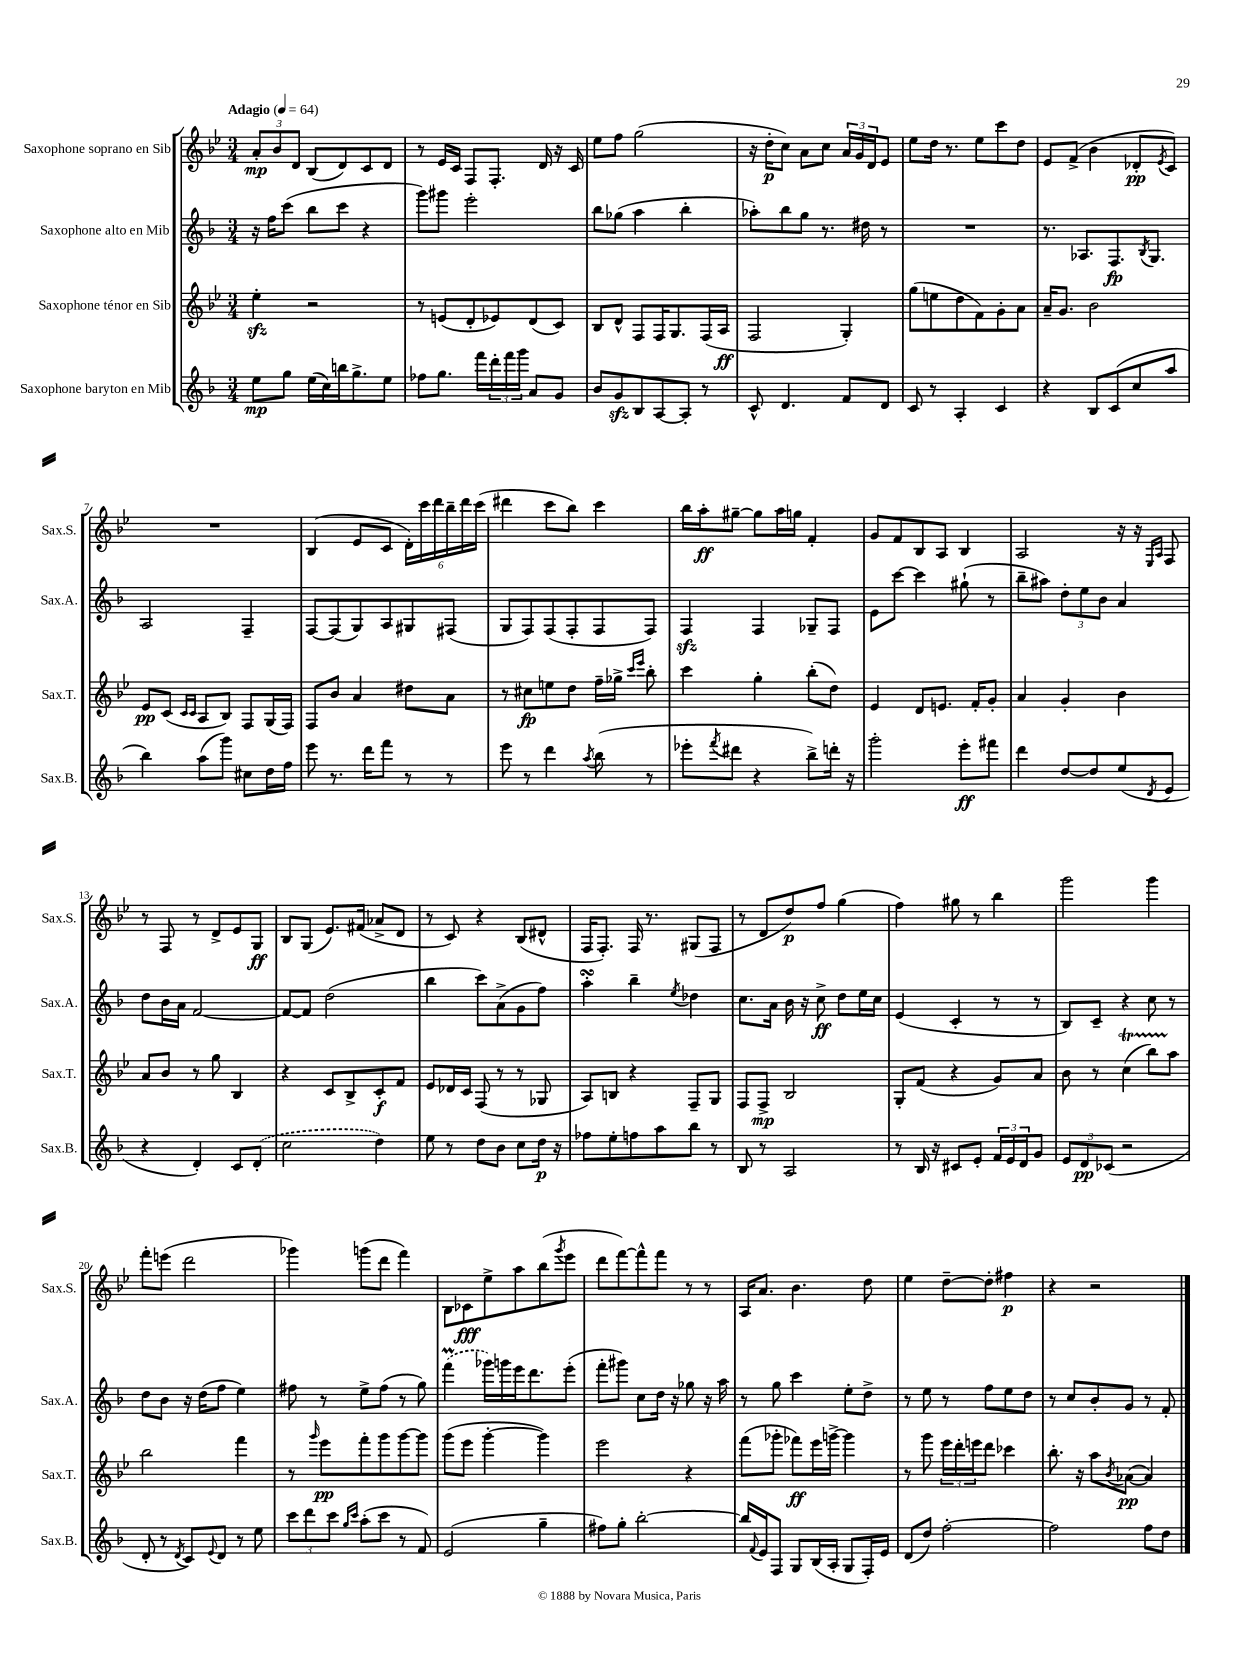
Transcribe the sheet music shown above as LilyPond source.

<<
\new StaffGroup <<
\new Staff = "s0" \with { instrumentName = "Saxophone soprano en Sib" shortInstrumentName = "Sax.S." } {
    \clef treble \key bes \major \numericTimeSignature \time 3/4 \tempo "Adagio" 4 = 64
    \tuplet 3/2 { a'8-.\mp bes'8 d'8 } bes8( d'8) c'8 d'8 |
    r8 ees'16 c'16 f8 f8.-. d'16 r16 c'16 |
    ees''8 f''8 g''2( |
    r16 d''16-.\p c''8) a'8 c''8 \tuplet 3/2 { a'16 g'16 d'16 } ees'8 |
    ees''8 d''16 r8. ees''8 c'''8 d''8 |
    ees'8 f'8->( bes'4 des'8-.\pp \acciaccatura { ees'8 } c'8) |
    R2. |
    bes4( ees'8 c'8 \tuplet 6/4 { d'16-.) c'''16 d'''16 bes''16-- d'''16 c'''16( } |
    dis'''4 c'''8 bes''8) c'''4 |
    bes''16 a''16-.\ff gis''8~-- gis''8 a''16 g''16 f'4-. |
    g'8 f'8 bes8 a8 bes4 |
    a2 r16 r16 \grace { ees16 a16 } f8 |
    r8 f8 r8 d'8-> ees'8 g8\ff |
    bes8 g8( ees'8.) fis'16( aes'8-> d'8 |
    r8 c'8) r4 bes8( dis'8-^ |
    f16 f8.-.) f16 r8. gis8( f8 |
    r8 d'8 d''8\p) f''8 g''4( |
    f''4) gis''8 r8 bes''4 |
    g'''2 g'''4 |
    f'''8-. e'''8( d'''2 |
    ges'''4) g'''8( d'''8 f'''4) |
    bes8 ces'8\fff ees''8-> a''8 bes''8( \acciaccatura { g'''8 } ees'''8 |
    d'''8 f'''8~) f'''8-^ f'''8 r8 r8 |
    a16 a'8. bes'4. d''8 |
    ees''4 d''8~-- d''8-. fis''4\p |
    r4 r2 \bar "|." |
}
\new Staff = "s1" \with { instrumentName = "Saxophone alto en Mib" shortInstrumentName = "Sax.A." } {
    \clef treble \key f \major \numericTimeSignature \time 3/4
    r16 f''16 c'''8( bes''8 c'''8 r4 |
    g'''8) gis'''8 e'''2-. |
    bes''8 ges''8( a''4 bes''4-. |
    aes''8-.) bes''8 g''8 r8. dis''16 r8 |
    R2. |
    r8. aes8. f8.\fp \acciaccatura { bes8 } g8. |
    a2 f4-- |
    f8~ f8( g8) a8 gis8 fis8( |
    g8 f8) f8( f8-. f8 f8) |
    f4\sfz f4 ges8-- f8 |
    e'8 c'''8~ c'''4 gis''8-!( r8 |
    bes''8-- ais''8) \tuplet 3/2 { d''8-. e''8 bes'8 } a'4 |
    d''8 bes'16 a'16 f'2~ |
    f'8~ f'8 d''2( |
    bes''4 c'''8) a'8->( g'8 f''8) |
    a''4-.\turn bes''4-- \acciaccatura { e''8 } des''4 |
    c''8. a'16 bes'16 r16 c''8->\ff d''8 e''16 c''16 |
    e'4( c'4-. r8 r8 |
    bes8) c'8-- r4 c''8 r8 |
    d''8 bes'8 r16 d''16( f''8 e''4) |
    fis''8 r8 e''8-> fis''8( r8 g''8) |
    \once \slurDashed f'''4\prall( ges'''16) g'''16 e'''16 d'''8. e'''8-.( |
    f'''8-. gis'''8) c''8 d''16 r16 ges''8 r16 a''16 |
    r8 g''8 c'''4 e''8-. d''8-> |
    r8 e''8 r8 f''8 e''8 d''8 |
    r8 c''8 bes'8-. g'8 r8 f'8-. \bar "|." |
}
\new Staff = "s2" \with { instrumentName = "Saxophone ténor en Sib" shortInstrumentName = "Sax.T." } {
    \clef treble \key bes \major \numericTimeSignature \time 3/4
    ees''4-.\sfz r2 |
    r8 e'8( d'8-. ees'8) d'8( c'8) |
    bes8 d'8-^ f8 f16 g8. f16( a16\ff |
    f2 g4-.) |
    g''8( e''8 d''8 f'8) g'8-. a'8 |
    a'16-- g'8. bes'2 |
    ees'8\pp c'8( \grace { c'16 c'16 } a8 bes8) f8 g16( f16) |
    f8 bes'8 a'4 dis''8 a'8 |
    r8 cis''8\fp e''8 d''8 f''16-- ges''16-> \grace { c'''16 ees'''16 } bes''8-. |
    c'''4 g''4-. bes''8-.( d''8) |
    ees'4 d'8 e'8. f'16-. g'8-. |
    a'4 g'4-. bes'4 |
    a'8 bes'8 r8 g''8 bes4 |
    r4 c'8 bes8-> c'8-.\f f'8 |
    ees'8 des'16 c'16 f8( r8 r8 ges8 |
    a8) b8 r4 f8-- g8 |
    f8 f8->\mp bes2 |
    g8-. f'8( r4 g'8) a'8 |
    bes'8 r8 c''4\startTrillSpan( bes''8) a''8\stopTrillSpan |
    bes''2 f'''4 |
    r8 \grace { g'''16 } ees'''8\pp f'''8-. g'''8 g'''8~ g'''8 |
    g'''8( ees'''8 g'''4~-. g'''4) |
    ees'''2 r4 |
    f'''8( ges'''8-. fes'''8\ff) ees'''16 g'''16~-> g'''4 |
    r8 g'''8 \tuplet 3/2 { ees'''16 d'''16-. e'''16 } d'''8 ces'''4 |
    bes''8.-. r16 a''8 \acciaccatura { bes'8 } aes'8~\pp( aes'4) \bar "|." |
}
\new Staff = "s3" \with { instrumentName = "Saxophone baryton en Mib" shortInstrumentName = "Sax.B." } {
    \clef treble \key f \major \numericTimeSignature \time 3/4
    e''8\mp g''8 e''16( c''16) b''16 g''8.-> e''8 |
    fes''8 g''8. f'''16 \tuplet 3/2 { d'''16-. f'''16 g'''16 } a'8 g'8 |
    bes'8 g'8\sfz bes8 a8~ a8-. r8 |
    c'8-^ d'4. f'8 d'8 |
    c'8 r8 a4-. c'4 |
    r4 bes8 c'8( c''8 a''8 |
    bes''4) a''8( g'''8) cis''8 d''16 f''16 |
    e'''8 r8. d'''16 f'''8 r8 r8 |
    e'''8 r8 d'''4 \acciaccatura { a''8 } bes''8( r8 |
    ees'''8-. \acciaccatura { f'''8 } dis'''8 r4 bes''8->) d'''16-. r16 |
    g'''2-. e'''8-.\ff fis'''8 |
    d'''4 d''8~ d''8 e''8( \acciaccatura { d'8 } e'8 |
    r4 d'4-.) c'8 \once \slurDashed d'8-.( |
    c''2 d''4) |
    e''8 r8 d''8 bes'8 c''8 d''16\p r16 |
    fes''8 e''8-. f''8 a''8 bes''8 r8 |
    bes8 r8 a2 |
    r8 bes16 r16 cis'8 e'8-. \tuplet 3/2 { f'16 e'16 d'16 } g'8 |
    \tuplet 3/2 { e'8 d'8\pp ces'8( } r2 |
    d'8-. r8 \acciaccatura { d'8 } c'8) \appoggiatura { e'8 } d'8 r8 e''8 |
    \tuplet 3/2 { c'''8 d'''8 c'''8 } \grace { g''16 c'''16 } a''8-.( c'''8 r8 f'8) |
    e'2( g''4-- |
    fis''8) g''8-. bes''2~-. |
    bes''16 \appoggiatura { f'8 } e'16 f8 g8 bes16( a16-. g8 f16-.) e'16 |
    d'8( d''8) f''2~-. |
    f''2 f''8 d''8 \bar "|." |
}
>>
>>
